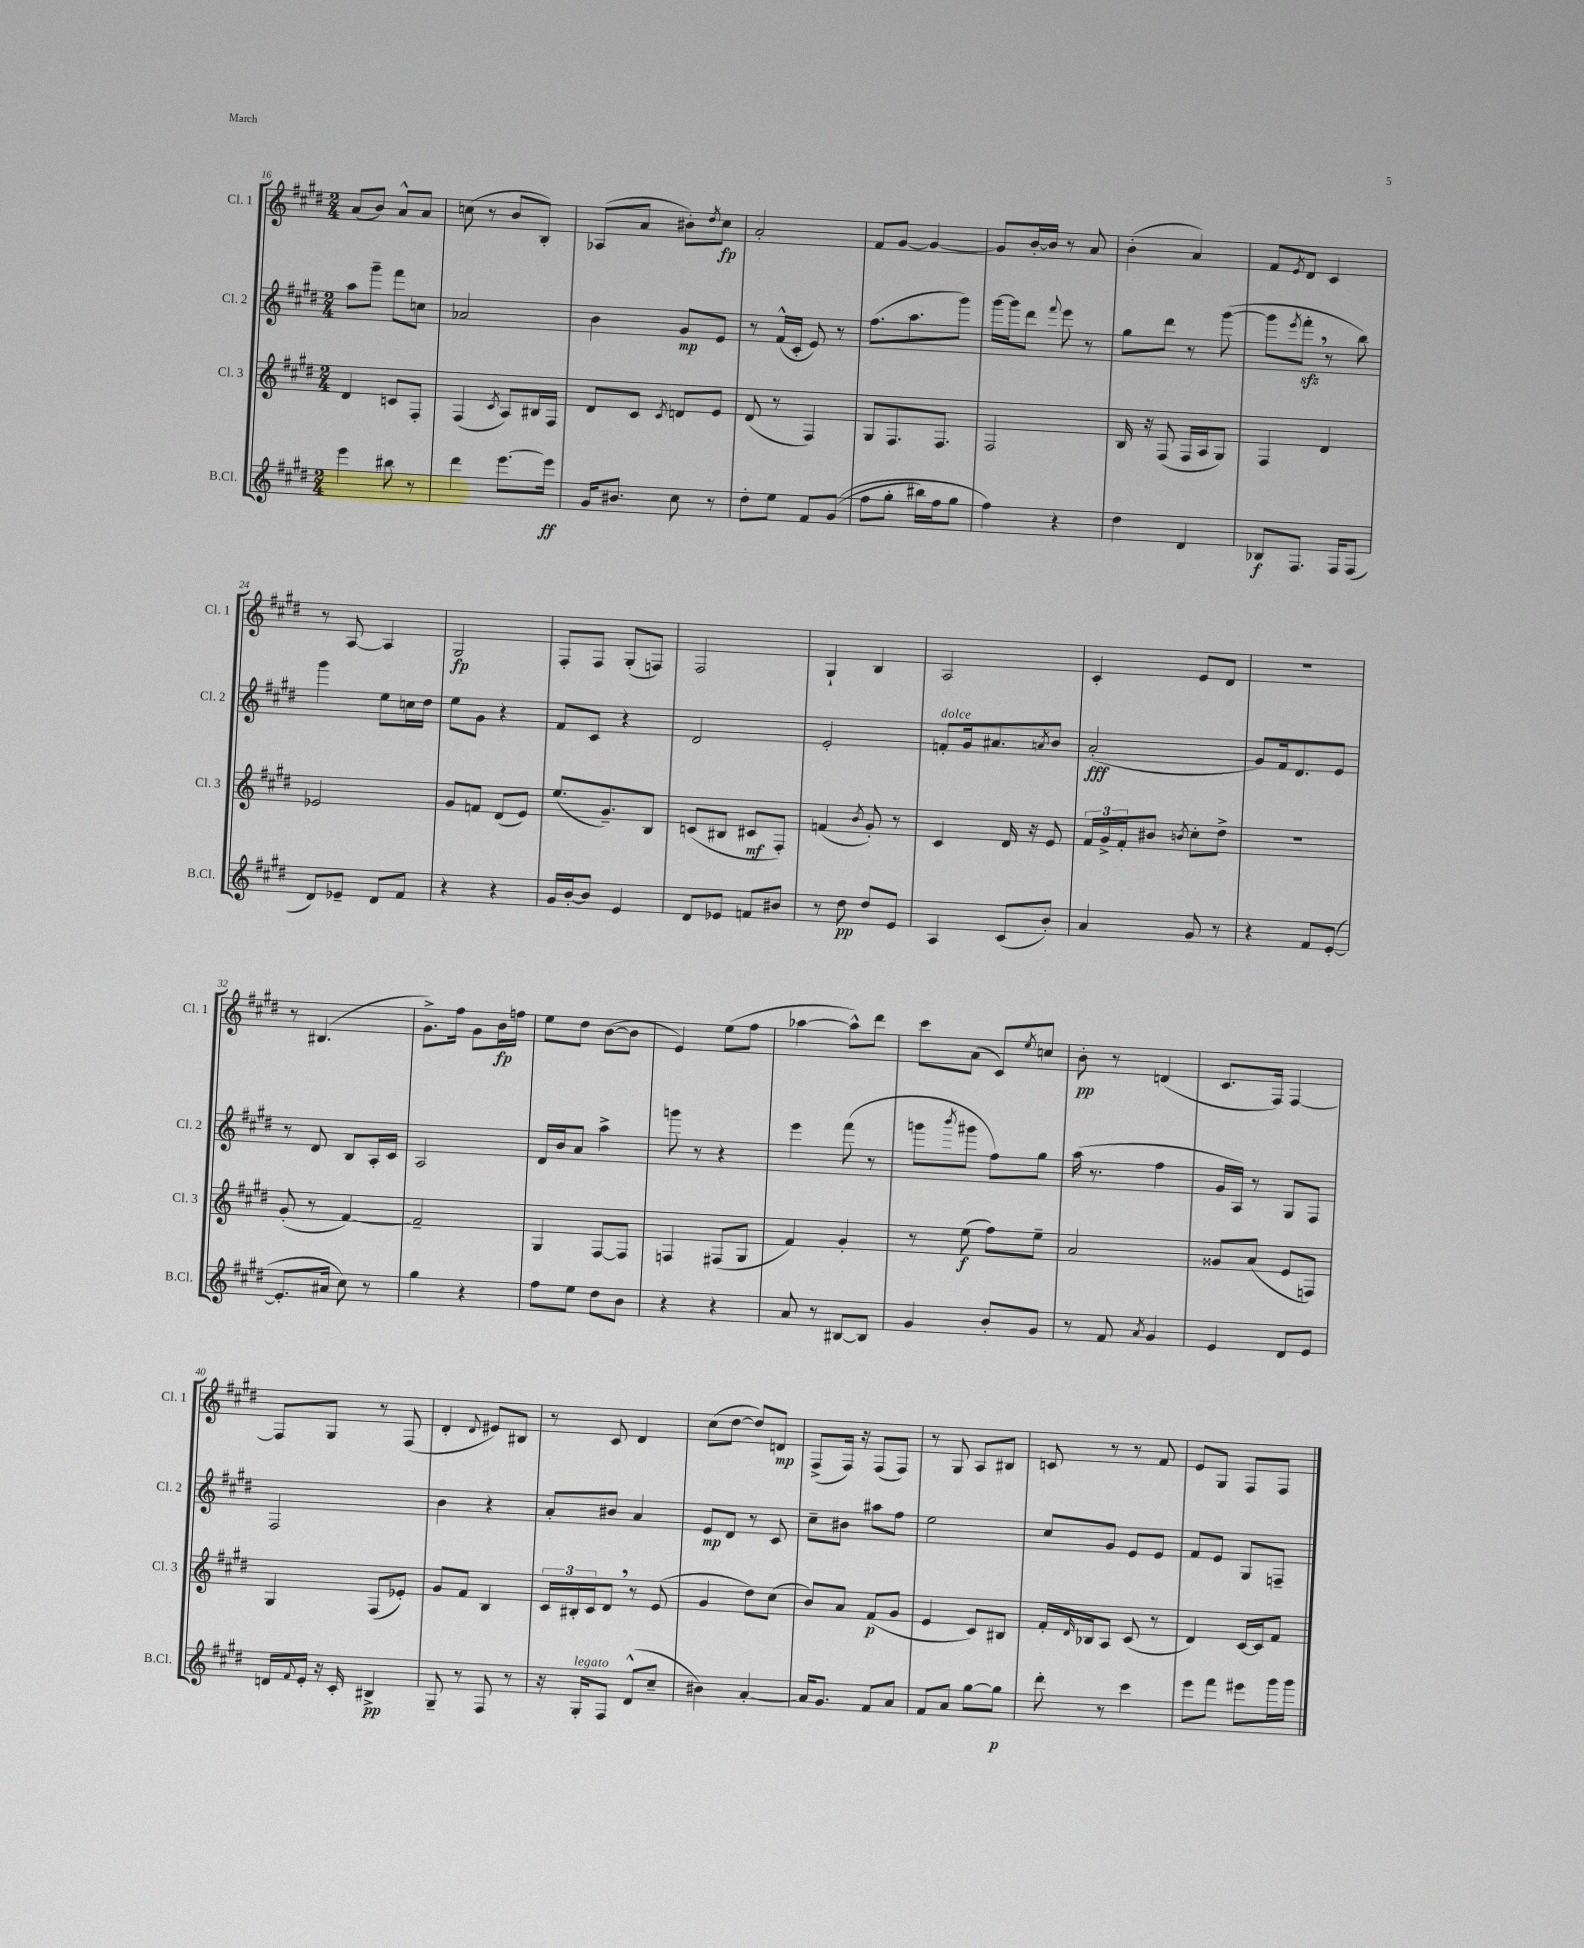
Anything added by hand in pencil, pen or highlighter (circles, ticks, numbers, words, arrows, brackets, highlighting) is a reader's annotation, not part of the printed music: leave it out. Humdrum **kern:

**kern	**kern	**kern	**kern
*staff4	*staff3	*staff2	*staff1
*clefG2	*clefG2	*clefG2	*clefG2
*k[f#c#g#d#]	*k[f#c#g#d#]	*k[f#c#g#d#]	*k[f#c#g#d#]
*M2/4	*M2/4	*M2/4	*M2/4
4eee\	4d#/	8aa\L	(8a/L
.	.	8ggg#~\J	8b/J)
8bb#\	8c/L	8fff#\L	8a^^/L
8r	8F#'/J	8cc\J	8a/J
=	=	=	=
4ddd#\	(4F#/	2a-/	(8cc\
.	.	.	8r
.	8qc#/	.	.
[8.eee\L	8A/L)	.	8b/L
.	16B#/L	.	8B'/J)
16eee\]Jk	16F#/JJ	.	.
=	=	=	=
16g#/LK	8d#/L	4b\	(8A-/L
8.b#/J	.	.	.
.	8c#/J	.	8a/J
.	8qc#/	.	.
8cc#\	8d/L	8g#/L	8b#'\L)
.	.	.	8qdd#/
8r	8e/J	8e/J	8cc#\J
=	=	=	=
8dd#'\L	(8d#/	8r	2a'/
8ee\J	8r	(16f#^^/LL	.
.	.	16c#'/JJ	.
8f#/L	4F#/)	8e/)	.
&((8g#/J	.	8r	.
=	=	=	=
8ff#\L	8G#/L	(8.ff#\L	8f#/L
8gg#'\J	8.F#/	.	[8g#/J
.	.	8.aa\	.
16bb#\LL)	.	.	4g#/_
16ff#\J	8.F#/J	.	.
8gg#\J	.	8ggg#\J)	.
=	=	=	=
4ff#\&)	2F#/	[16ggg#\LL	8g#/]L
.	.	16ggg#\]J	.
.	.	8ddd#\J	[16b'/L
.	.	.	16b/]JJ
.	.	8qqfff#/	.
4r	.	8eee\	8r
.	.	8r	8a/
=	=	=	=
4dd#\	16B/	8gg#\L	(4b'\
.	16r	.	.
.	(8F#/	8ddd#\J	.
4d#/	16F#/LL	8r	4a/)
.	16A/J	.	.
.	8G#/J)	([8ggg#\	.
=	=	=	=
8B-/L	4F#/	8ggg#\]L	8f#/L
.	.	8qeee/	8qe/
8.F#/J	.	8fff#'\J	8d#/J
.	4d#/	8r	4c#/
16F#/LK	.	.	.
(8F#/J	.	8bb\)	.
=	=	=	=
8d#/L)	2e-/	4ggg#\	8r
8e-~/J	.	.	[8A/
8d#/L	.	8ee\L	4A/]
8f#/J	.	16cc\L	.
.	.	16dd#\JJ	.
=	=	=	=
4r	8g#/L	8ee\L	2G#/
.	8f/J	8g#\J	.
4r	(8d#/L	4r	.
.	8e/J)	.	.
=	=	=	=
16g#/LL	(8.ee/L	8f#/L	8F#'/L
[16b'/J	.	.	.
8b/]J	.	8c#/J	8F#/J
.	8.g#~/)	.	.
4e/	.	4r	(8G#'/L
.	8B/J	.	8F/J)
=	=	=	=
8d#/L	(8c/L	2d#/	2F#/
8e-/J	8B#/J	.	.
8f/L	8c#/L	.	.
8b#/J	8F#'/J)	.	.
=	=	=	=
8r	(4f/	2e'/	4G#`/
8dd#\	.	.	.
.	8qb/	.	.
8dd#/L	8g#'/)	.	4B/
8e/J	8r	.	.
=	=	=	=
4A/	4c#/	8f'/L	2A/
.	.	16g#/k	.
.	.	8.a#/	.
(8c#/L	16d#/	.	.
.	16r	.	.
.	.	8qa/	.
8b'/J)	8e/	8b/J	.
=	=	=	=
4a/	24f#/LL	(2a'/	4c#'/
.	24g#^/	.	.
.	24f#'/J	.	.
.	8b#/J	.	.
.	8qb/	.	.
8g#/	8cc#'\L	.	8e/L
8r	8dd#^\J	.	8d#/J
=	=	=	=
4r	2r	8g#/L)	2r
.	.	16f#/k	.
.	.	8.d#/	.
8f#/L	.	.	.
([8e'/J	.	8e/J	.
=	=	=	=
8.e'/]L	(8g#'/	8r	8r
.	8r	8d#/	(4.B#/
16a#/Jk	.	.	.
8cc#\)	[4f#/)	8B/L	.
8r	.	16A'/L	.
.	.	16c#/JJ	.
=	=	=	=
4gg#\	2f#~/]	2A/	8.g#^\L)
.	.	.	16ff#\Jk
4r	.	.	8g#\L
.	.	.	16b\L
.	.	.	16ff\JJ
=	=	=	=
8ff#\L	4G#/	16d#/LL	8ee\L
.	.	16b/J	.
8ee\J	.	8a/J	8dd#\J
8dd#\L	[8F#/L	4aa^\	([8b\L
8b\J	8F#/]J	.	8b\]J
=	=	=	=
4r	4F/	8ggg\	4e/)
.	.	8r	.
4r	(8F#/L	4r	(8ee\L
.	8G#/J	.	8ff#\J
=	=	=	=
8a/	4f#/)	4eee\	[4aa-\
8r	.	.	.
[8B#/L	4g#'/	(8fff#\	8aa-^^\]L)
8B#/]J	.	8r	8ddd#\J
=	=	=	=
4g#/	8r	8ggg\L	8ccc#\L
.	.	8qbbb/	.
.	(8ee\	8ggg#\J	(8a\J
8b'/L	8ff#\L)	8ff#\L)	8c#/L)
.	.	.	8qee/
8g#/J	8ee~\J	8gg#\J	8cc/J
=	=	=	=
8r	2a/	(16aa\	8b'\
.	.	8.r	.
8f#/	.	.	8r
8qa/	.	.	.
4g#/	.	4ff#\	(4d/
=	=	=	=
4e/	8g##/L	16g#/LL	8.c#/L
.	.	16A/JJ)	.
.	(8a/J	8r	.
.	.	.	16F#/Jk)
8d#/L	8e/L	8G#/L	[4F#/
8e/J	8F/J)	8F#/J	.
=	=	=	=
16d/LL	4G#/	2F#/	8F#/]L
8qqf#/	.	.	.
16e'/JJ	.	.	.
16r	.	.	8G#/J
16c#'/	.	.	.
4B#^/	(8F#/L	.	8r
.	8e-'/J)	.	(8F#/
=	=	=	=
8G#~/	8g#/L	4b\	4d#'/
8r	8f#/J	.	.
.	.	.	8qqd#/
8F#/	4B/	4r	8e#/L)
8r	.	.	8B#/J
=	=	=	=
16r	24c#/LL	8a'/L	8r
.	24B#'/	.	.
16G#'/LK	.	.	.
.	24c#/J	.	.
8F#/J	8d#/J	8b#/J	8c#/
(8d#^^/L	8r	4a/	4d#/
8cc#~/J	(8e/	.	.
=	=	=	=
4b#\)	4g#/	8e/L	(8cc#\L
.	.	8d#/J	[8dd#\J
[4a'/	8dd#\L)	8r	8dd#/]L)
.	(8cc#\J	8c#/	8d/J
=	=	=	=
16a/]LK	8b/L)	8cc#~\L	(8F#^/L
8.g#/J	.	.	.
.	8a/J	8b#\J	16F#/Jk)
.	.	.	16r
8f#/L	(8f#/L	8aa#\L	(8F#/L
8a/J	8g#/J	8ff#\J	8F#/J)
=	=	=	=
8f#/L	4e/	2ee\	8r
8a/J	.	.	8G#/
[8gg#\L	8c#/L)	.	8A/L
8gg#\]J	8B#/J	.	8B#/J
=	=	=	=
8ddd#'\	16f#'/LL	8cc#/L	8c/
.	16qqd#/	.	.
.	16B-/J	.	.
8r	8A/J	8g#/J	8r
4ccc#\	(8c#/	8e/L	8r
.	8r	8e/J	8f#/
=	=	=	=
8eee\L	4d#/)	8f#/L	8e/L
8fff#\J	.	8e/J	8G#/J
8eee#\L	[16c#/LL	8G#/L	8F#/L
.	16c#/]J	.	.
16ggg#\L	8f#/J	8F~/J	8F#/J
16ggg#\JJ	.	.	.
==	==	==	==
*-	*-	*-	*-
